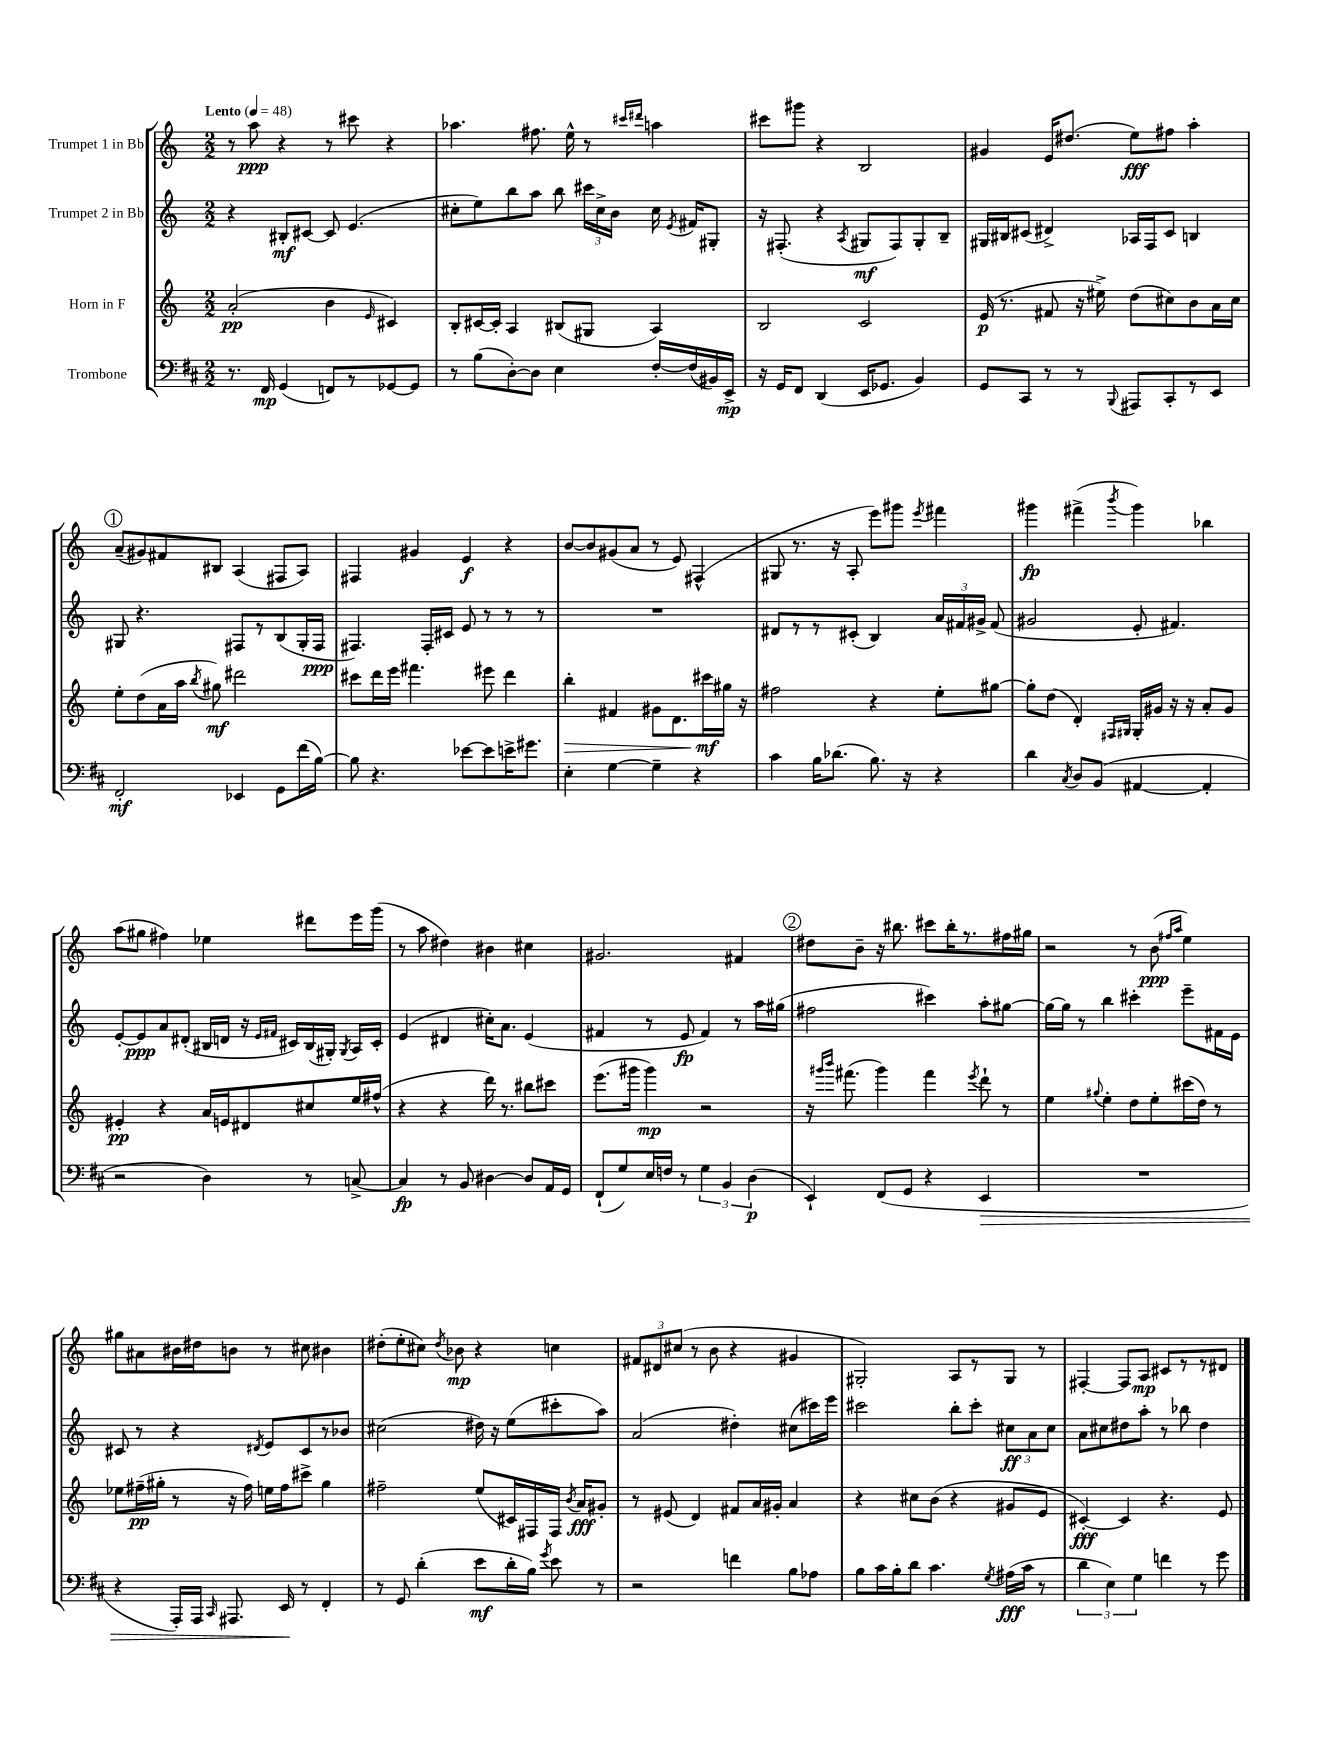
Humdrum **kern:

**kern	**kern	**kern	**kern
*staff4	*staff3	*staff2	*staff1
*clefF4	*clefG2	*clefG2	*clefG2
*k[f#c#]	*k[]	*k[]	*k[]
*M2/2	*M2/2	*M2/2	*M2/2
*MM48	*MM48	*MM48	*MM48
8.r	(2a'	4r	8r
.	.	.	8aa
16FF#	.	.	.
(4GG	.	8B#'	4r
.	.	[8c#	.
8FF)	4b	8c#]	8r
8r	.	(4.e	8ccc#
.	16qqe	.	.
[8GG-	4c#)	.	4r
8GG-]	.	.	.
=	=	=	=
8r	8B'	8cc#'	4.aa-
(8B	[16c#	8ee)	.
.	16c#']	.	.
[8D')	4A	8bb	.
8D]	.	8aa	8.ff#
4E	(8B#	8bb	.
.	.	.	16ee^^
.	8G#	24ccc#	8r
.	.	24cc#^	.
.	.	24b	.
.	.	.	16qqccc#
.	.	.	16qqddd#
[16F#'	4A)	16cc#	4aa
.	.	8qe	.
(16F#]	.	16f#	.
16BB#)	.	8G#'	.
16EE^	.	.	.
=	=	=	=
16r	2B	16r	8ccc#
16GG	.	(8.F#'	.
8FF#	.	.	8ggg#
(4DD	.	4r	4r
.	.	8qA	.
16EE	2c	8G#	2B
8.GG-	.	.	.
.	.	8F#)	.
4BB)	.	8G#'	.
.	.	8B~	.
=	=	=	=
8GG	(16e	16G#	4g#
.	8.r	16B#	.
8CC#	.	(8c#	.
8r	8f#	4d#^)	16e
.	.	.	(8.dd#
8r	16r	.	.
.	16ee#^)	.	.
8qqBBB	.	.	.
8AAA#	(8dd	16A-	8ee)
.	.	16F	.
8CC#'	8cc#)	8c#	8ff#
8r	8b	4B	4aa'
8EE	16a	.	.
.	16cc#	.	.
=	=	=	=
2FF#'	8ee'	8G#	(8a~
.	(8dd	4.r	8g#)
.	16a	.	8f#
.	16aa	.	.
.	8qbb	.	.
.	8gg#)	.	8B#
4EE-	2ddd#	8F#	(4A
.	.	8r	.
8GG	.	(8B	8F#
(16f#	.	16G#'	8A)
[16B)	.	16F#	.
=	=	=	=
8B]	8ccc#	4.F#)	4F#
4.r	16ddd	.	.
.	16eee	.	.
.	4.fff#	.	4g#
.	.	16F#'	.
.	.	16c#	.
[8e-	.	8e	4e
8e-]	8eee#	8r	.
16e^	4ddd	8r	4r
8.g#	.	.	.
.	.	8r	.
=	=	=	=
4E'	4bb'	1r	[8b
.	.	.	8b]
[4G	4f#	.	(8g#
.	.	.	8a
4G~]	8g#	.	8r
.	8.d	.	8e)
4r	.	.	(4F#^^
.	16ccc#	.	.
.	16gg#	.	.
.	16r	.	.
=	=	=	=
4c#	2ff#	8d#	8G#
.	.	8r	8.r
16B	.	8r	.
(8.d-	.	.	16r
.	.	(8c#'	8A'
8.B)	4r	4B)	8eee)
.	.	.	8ggg#
16r	.	.	.
.	.	.	8qeee
4r	8ee'	24a	4fff#
.	.	24f#	.
.	.	24g#^	.
.	[8gg#	(8f#	.
=	=	=	=
4d	8gg#']	2g#	4ggg#
.	(8dd	.	.
8qC#	.	.	.
8D	4d')	.	(4fff#^
(8BB	.	.	.
.	16qqF#	.	.
.	16qqG#	.	8qbbb
[4AA#	16G#'	8e'	4ggg#)
.	16g#	.	.
.	16r	4.f#)	.
.	16r	.	.
4AA#']	8a'	.	4bb-
.	8g#	.	.
=	=	=	=
2r	4e#'	[8e'	(8aa
.	.	8e]	8gg#
.	4r	8a	4ff#)
.	.	(8d#'	.
4D)	16a	16B#	4ee-
.	16e	16d	.
.	8d#	16r	.
.	.	16qqe	.
.	.	16qqf#	.
.	.	16c#)	.
8r	8cc#	(16B#	8ddd#
.	.	16G#')	.
.	.	8qG#	.
[8C^	16ee	16A	16eee
.	(16ff#^^	16c#'	(16ggg
=	=	=	=
4C]	4r	(4e	8r
.	.	.	8aa
8r	4r	4d#	4dd#)
8BB	.	.	.
[4D#	16ddd)	16cc#')	4b#
.	8.r	8.a	.
8D#]	8bb#	(4e	4cc#
16AA	8ccc#	.	.
16GG	.	.	.
=	=	=	=
(8FF#`	(8.eee	4f#	2.g#
8G)	.	.	.
.	16ggg#	.	.
16E	4ggg#)	8r	.
16F	.	.	.
8r	.	8e	.
6G	2r	4f#)	.
6BB	.	.	.
.	.	8r	4f#
(6D	.	.	.
.	.	16aa	.
.	.	(16gg#	.
=	=	=	=
4EE`)	16r	2ff#	8dd#
.	16qqggg#	.	.
.	16qqbbb	.	.
.	(8.fff#	.	.
.	.	.	8b~
(8FF#	4ggg#)	.	16r
.	.	.	8.bb#
8GG	.	.	.
4r	4fff#	4ccc#)	8ccc#
.	.	.	16bb#'
.	.	.	8.r
.	8qeee	.	.
4EE	8ddd`	8aa'	.
.	8r	[8gg#	16ff#
.	.	.	16gg#
=	=	=	=
1r	4ee	16gg#_	2r
.	.	16gg#]	.
.	.	8r	.
.	8qqgg#	.	.
.	4ee'	4bb	.
.	8dd	4ccc#'	8r
.	8ee'	.	(8b
.	.	.	16qqff#
.	.	.	16qqaa
.	(16ccc#	8eee~	4ee)
.	16dd)	.	.
.	8r	16f#	.
.	.	16e	.
=	=	=	=
4r	8ee-	8c#	8gg#
.	(16ff#~	8r	8a#
.	16gg#'	.	.
16AAA')	8r	4r	16b#
16AAA	.	.	16dd#
16qqCC#	.	.	.
8.AAA#	16r	.	8b
.	16ff#)	.	.
.	.	8qd#	.
.	16ee	8e	8r
16EE	16ff#	.	.
8r	8ccc#^	8c#	8cc#
4FF#'	4gg#	8r	4b#
.	.	8b-	.
=	=	=	=
8r	2ff#~	(2cc#	(8dd#'
8GG	.	.	8ee'
(4d'	.	.	8cc#)
.	.	.	8qdd#
.	.	.	8b-
8e	(8ee	16dd#)	4r
.	.	16r	.
16d'	16c#)	(8ee	.
16B)	16F#	.	.
8qg	.	.	.
8e	16F#	8ccc#'	4cc
.	8qb	.	.
.	16a	.	.
8r	8g#'	8aa)	.
=	=	=	=
2r	8r	(2a	12f#
.	.	.	12d#
.	(8e#	.	.
.	.	.	(12cc#
.	4d)	.	8r
.	.	.	8b
4f	8f#	4dd#')	4r
.	16a	.	.
.	16g#'	.	.
8B	4a	(8cc#	4g#
8A-	.	16ccc#)	.
.	.	16eee	.
=	=	=	=
8B	4r	2ccc#	2G#')
16c#	.	.	.
16B'	.	.	.
8d	8cc#	.	.
4.c#	(8b	.	.
.	4r	8bb'	8A
.	.	8ccc#'	8r
8qG	.	.	.
(16A#	8g#	12cc#	8G#
16c#	.	.	.
.	.	12a	.
8r	8e	.	8r
.	.	12cc#	.
=	=	=	=
6d	[4c#')	8a	[4F#'
.	.	8cc#	.
6E)	.	.	.
.	4c#]	8dd#	8F#]
6G	.	.	.
.	.	8aa'	8A
4f	4.r	8r	8c#
.	.	8bb-	8r
8r	.	4dd#	8r
8g	8e	.	8d#
==	==	==	==
*-	*-	*-	*-
